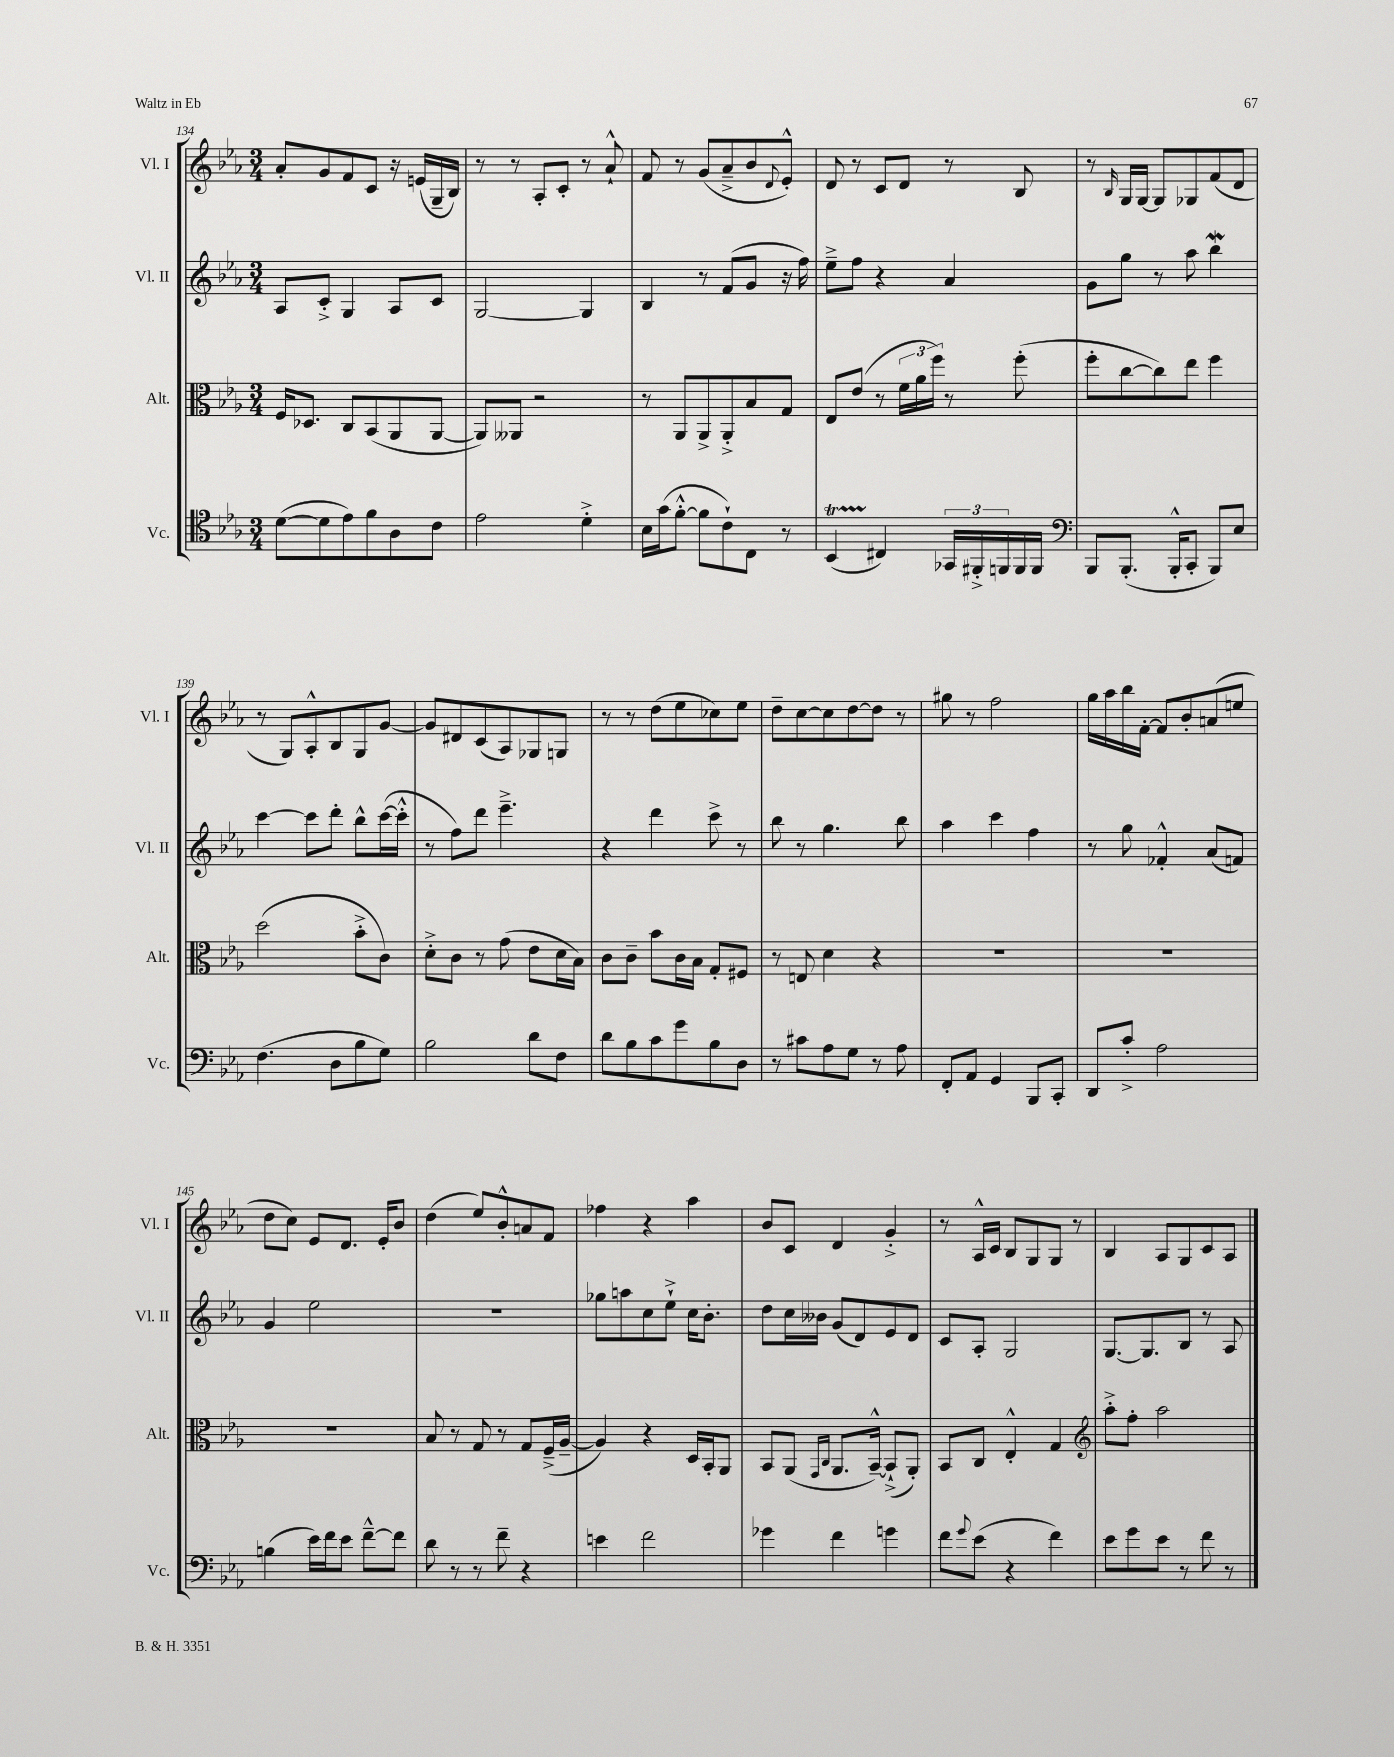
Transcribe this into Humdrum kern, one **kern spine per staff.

**kern	**kern	**kern	**kern
*staff4	*staff3	*staff2	*staff1
*clefC4	*clefC3	*clefG2	*clefG2
*k[b-e-a-]	*k[b-e-a-]	*k[b-e-a-]	*k[b-e-a-]
*M3/4	*M3/4	*M3/4	*M3/4
([8d	16F	8A-	8a-'
.	8.D-	.	.
8d]	.	8c'^	8g
8e-)	8C	4G	8f
8f	(8BB-	.	8c
8A-	8AA-	8A-	16r
.	.	.	(16e
8c	[8AA-	8c	16G~
.	.	.	16B-)
=	=	=	=
2e-	8AA-])	[2G	8r
.	8AA--	.	8r
.	2r	.	8A-'
.	.	.	8c'
4d'^	.	4G]	8r
.	.	.	8a-`^^
=	=	=	=
16B-	8r	4B-	8f
(16g	.	.	.
[8f'^^	8AA-	.	8r
8f]	8AA-^	8r	(8g
8c`)	8AA-'^	(8f	8a-~^
8C	8B-	8g	8b-
.	.	.	8qqd
8r	8G	16r	8e-'^^)
.	.	16ff)	.
=	=	=	=
(4BB-	8E-	8ee-~^	8d
.	(8e-	8ff	8r
4C#)	8r	4r	8c
.	24f	.	8d
.	24a-	.	.
.	24ff)	.	.
24GG-	8r	4a-	8r
24FF#'^	.	.	.
24FF	.	.	.
16FF	(8ff'	.	8B-
16FF	.	.	.
=	=	=	=
*clefF4	*	*	*
8BBB-	8ff'	8g	8r
.	.	.	16qqB-
(8.BBB-'	[8cc	8gg	16G
.	.	.	[16G
.	8cc])	8r	8G]
16BBB-'^^	.	.	.
8CC'	8ee-	8aa-	8G-
8BBB-)	4ff	4bb-	(8f
8E-	.	.	8d
=	=	=	=
(4.F	(2dd	[4ccc	8r
.	.	.	8G)
.	.	8ccc]	8A-'^^
8D	.	8ddd'	8B-
8B-	8b-'^	8bb-^^	8G
8G)	8c)	([16ccc	[8g
.	.	16ccc'^^]	.
=	=	=	=
2B-	8d'^	8r	8g]
.	8c	8ff)	8d#
.	8r	8ddd	(8c
.	(8g	4.eee-~^	8A-)
8d	8e-	.	8G-
8F	16d	.	8G
.	16B-)	.	.
=	=	=	=
8d	8c	4r	8r
8B-	8c~	.	8r
8c	8b-	4ddd	(8dd
8g	16c	.	8ee-
.	16B-	.	.
8B-	8G'	8ccc^	8cc-)
8D	8F#	8r	8ee-
=	=	=	=
8r	8r	8bb-	8dd~
8c#	8E	8r	[8cc
8A-	4d	4.gg	8cc]
8G	.	.	[8dd
8r	4r	.	8dd]
8A-	.	8bb-	8r
=	=	=	=
8FF'	2.r	4aa-	8gg#
8AA-	.	.	8r
4GG	.	4ccc	2ff
8BBB-	.	4ff	.
8CC'	.	.	.
=	=	=	=
8DD	2.r	8r	16gg
.	.	.	16aa-
8c'^	.	8gg	16bb-
.	.	.	[16f'
2A-	.	4f-'^^	8f]
.	.	.	8b-'
.	.	(8a-	(8a
.	.	8f)	8ee
=	=	=	=
(4B	2.r	4g	8dd
.	.	.	8cc)
16e-)	.	2ee-	8e-
16f	.	.	.
8e-	.	.	8.d
[8f~^^	.	.	.
.	.	.	16e-'
8f]	.	.	8b-
=	=	=	=
8d	8B-	2.r	(4dd
8r	8r	.	.
8r	8G	.	8ee-)
8f~	8r	.	8b-'^^
4r	8G	.	8a
.	(16F~^	.	8f
.	[16A-~	.	.
=	=	=	=
4e	4A-])	8gg-	4ff-
.	.	8aa	.
2f	4r	8cc	4r
.	.	8ee-`^	.
.	16D	16cc	4aa-
.	16BB-'	8.b-'	.
.	8AA-	.	.
=	=	=	=
4g-	8BB-	8dd	8b-
.	(8AA-	16cc	8c
.	.	16b--	.
.	16qqGG	.	.
.	16qqC	.	.
4f	8.AA-	(8g	4d
.	.	8d)	.
.	[16BB-~^^)	.	.
4g	(8BB-`^]	8e-	4g'^
.	8AA-')	8d	.
=	=	=	=
8f	8BB-	8c	8r
8qqg	.	.	.
(8e-	8C	8A-'	16A-^^
.	.	.	16c
4r	4E-'^^	2G	8B-
.	.	.	8G
4f)	4G	.	8G
.	.	.	8r
=	=	=	=
*	*clefG2	*	*
8e-	8aa-'^	[8.G	4B-
8g	8ff'	.	.
.	.	8.G]	.
8e-	2aa-	.	8A-
8r	.	8B-	8G
8f	.	8r	8c
8r	.	8A-	8A-
==	==	==	==
*-	*-	*-	*-
